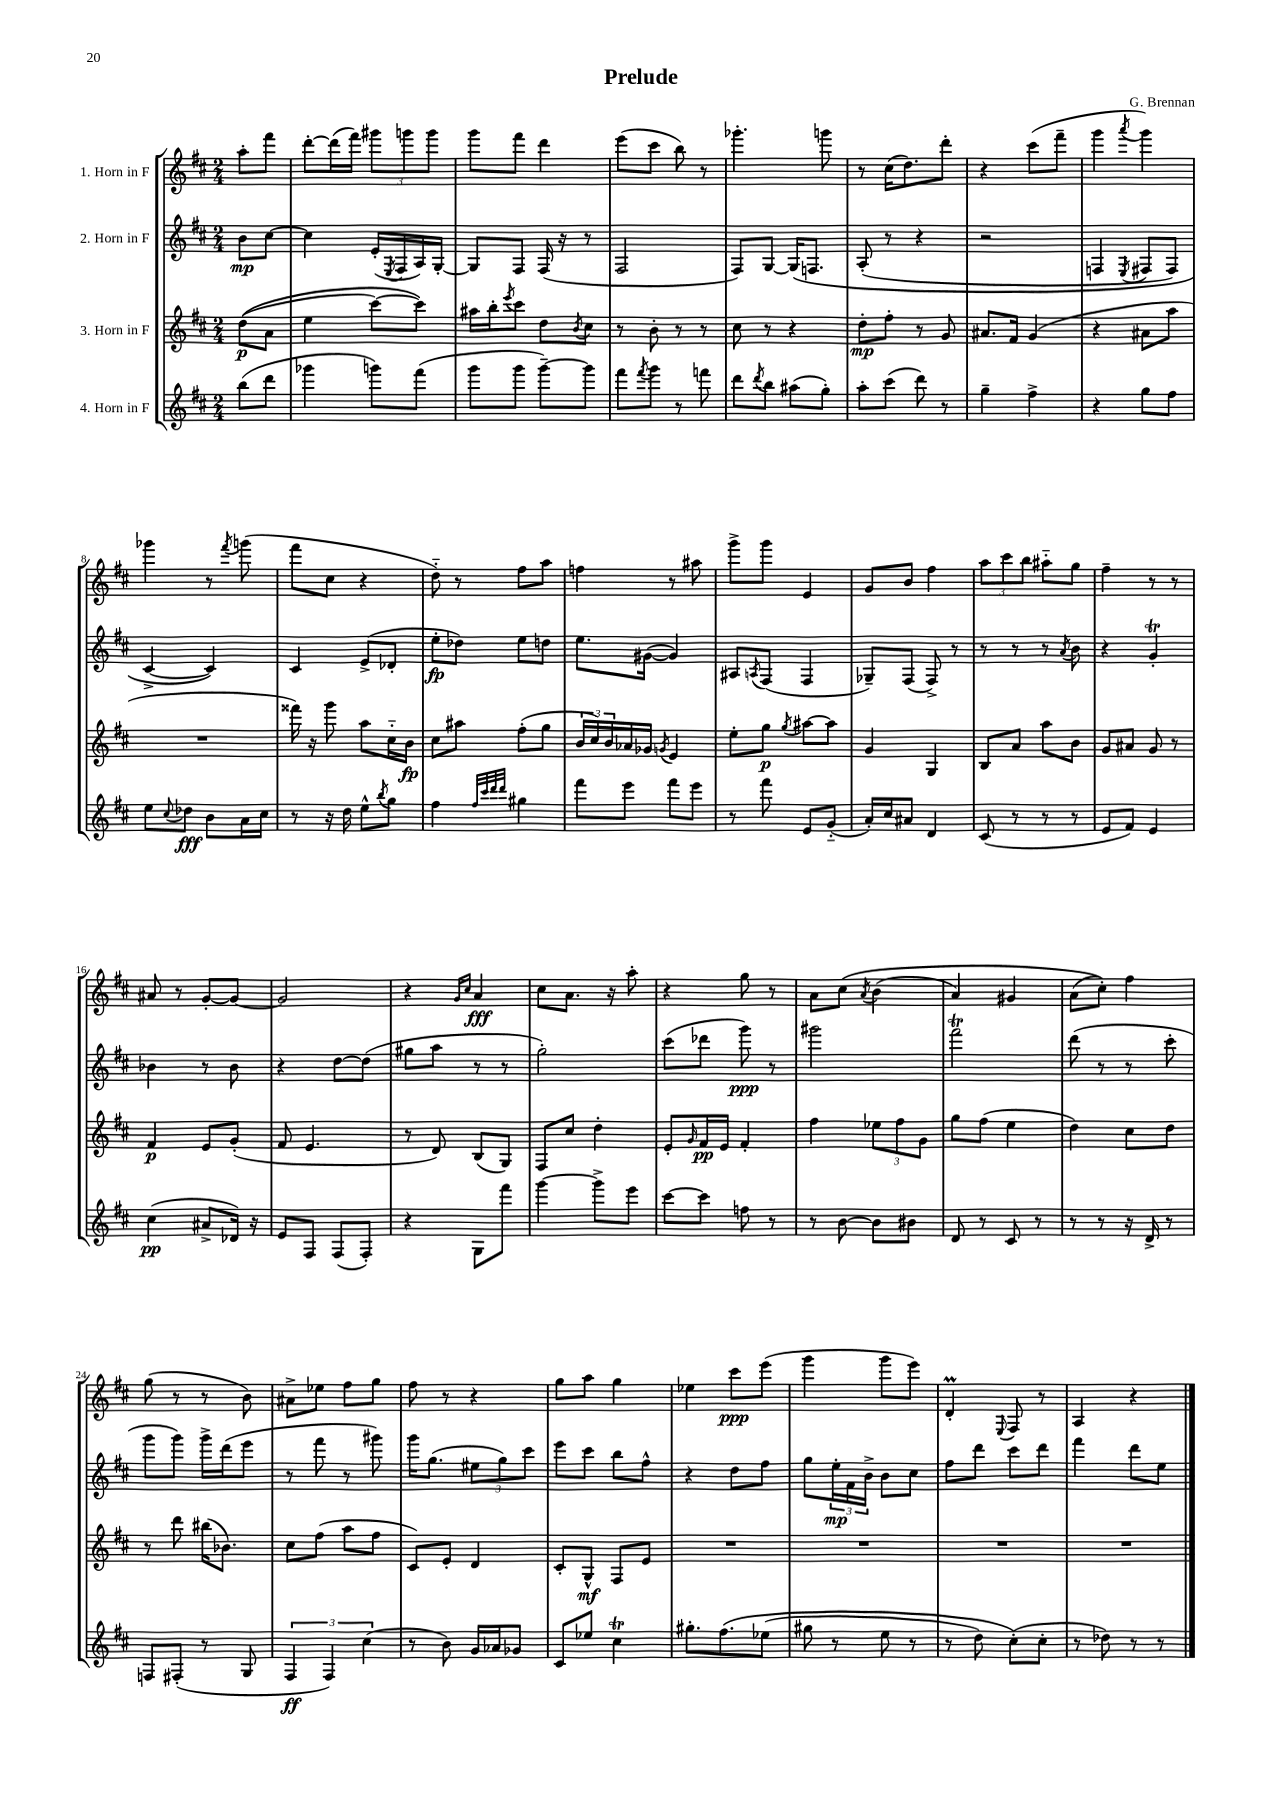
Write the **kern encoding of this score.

**kern	**dynam	**kern	**dynam	**kern	**dynam	**kern	**dynam
*part4	*part4	*part3	*part3	*part2	*part2	*part1	*part1
*staff4	*staff4	*staff3	*staff3	*staff2	*staff2	*staff1	*staff1
*I"4. Horn in F	*	*I"3. Horn in F	*	*I"2. Horn in F	*	*I"1. Horn in F	*
*clefG2	*	*clefG2	*	*clefG2	*	*clefG2	*
*k[f#c#]	*	*k[f#c#]	*	*k[f#c#]	*	*k[f#c#]	*
*M2/4	*	*M2/4	*	*M2/4	*	*M2/4	*
=	=	=	=	=	=	=	=
(8bb\L	.	((8dd\L	p	8b\L	mp	8aa'\L	.
8ddd\J	.	8a\J	.	[8cc#\J	.	8fff#\J	.
=1	=1	=1	=1	=1	=1	=1	=1
4ggg-X\	.	4ee\	.	4cc#\]	.	[8ddd'\L	.
.	.	.	.	.	.	(16ddd\L]	.
.	.	.	.	.	.	16fff#\JJ)	.
8gggn\L)	.	[8ccc#\L)	.	(16e'/LL	.	12ggg#X\L	.
.	.	.	.	8qE/	.	.	.
.	.	.	.	16F#/	.	.	.
.	.	.	.	.	.	12gggn\	.
(8fff#\J	.	8ccc#\J])	.	16A/)	.	.	.
.	.	.	.	.	.	12ggg\J	.
.	.	.	.	[16G'/JJ	.	.	.
=2	=2	=2	=2	=2	=2	=2	=2
8ggg\L	.	16aa#X\LL	.	8G/L]	.	8ggg\L	.
.	.	16bb'\J	.	.	.	.	.
.	.	8qeee/	.	.	.	.	.
8ggg\J	.	8ccc#\J	.	8F#/J	.	8fff#\J	.
[8ggg~\L)	.	8dd\L	.	(16F#/	.	4ddd\	.
.	.	.	.	16r	.	.	.
.	.	8qb/	.	.	.	.	.
8ggg\J]	.	8cc#\J	.	8r	.	.	.
=3	=3	=3	=3	=3	=3	=3	=3
8fff#\L	.	8r	.	2F#/	.	(8eee\L	.
8qfff#/	.	.	.	.	.	.	.
8ggg\J	.	8b'\	.	.	.	8ccc#\J	.
8r	.	8r	.	.	.	8bb\)	.
8fffn\	.	8r	.	.	.	8r	.
=4	=4	=4	=4	=4	=4	=4	=4
8ddd\L	.	8cc#\	.	8F#/L)	.	4.ggg-X'\	.
8qddd/	.	.	.	.	.	.	.
8bb\J	.	8r	.	[8G/J	.	.	.
(8aa#X\L	.	4r	.	(16G/KL]	.	.	.
.	.	.	.	8.Fn/J	.	.	.
8gg'\J)	.	.	.	.	.	8gggn\	.
=5	=5	=5	=5	=5	=5	=5	=5
8aa'\L	.	8dd'\L	mp	(8A'/	.	8r	.
(8ccc#\J	.	8ff#'\J	.	8r	.	(16cc#\KL	.
.	.	.	.	.	.	8.dd\)	.
8ddd\)	.	8r	.	4r	.	.	.
8r	.	8g/	.	.	.	8ddd'\J	.
=6	=6	=6	=6	=6	=6	=6	=6
4gg~\	.	8.a#X/L	.	2r	.	4r	.
.	.	16f#/Jk	.	.	.	.	.
4ff#^\	.	(4g/	.	.	.	(8ccc#\L	.
.	.	.	.	.	.	8fff#~\J	.
=7	=7	=7	=7	=7	=7	=7	=7
4r	.	4r	.	4Fn/	.	4ggg\	.
.	.	.	.	8qE/	.	8qaaa/	.
8gg\L	.	8a#X\L	.	8F#X/L	.	4ggg\)	.
8ff#\J	.	8aa\J	.	8F#/J)	.	.	.
!!LO:LB:g=z
=8	=8	=8	=8	=8	=8	=8	=8
8ee\L	.	2r	.	[4c#^/	.	4ggg-X\	.
8qqcc#/	.	.	.	.	.	.	.
8dd-X\J	fff	.	.	.	.	.	.
8b\L	.	.	.	4c#/])	.	8r	.
.	.	.	.	.	.	8qfff#/	.
16a\L	.	.	.	.	.	(8gggn\	.
16cc#\JJ	.	.	.	.	.	.	.
=9	=9	=9	=9	=9	=9	=9	=9
8r	.	16fff##X\)	.	4c#/	.	8fff#\L	.
.	.	16r	.	.	.	.	.
16r	.	8ggg\	.	.	.	8cc#\J	.
16dd\	.	.	.	.	.	.	.
8ee^^\L	.	8aa\L	.	(8e^/L	.	4r	.
8qbb/	.	.	.	.	.	.	.
8gg\J	.	16cc#\L	.	8d-X'/J	.	.	.
.	.	16b\JJ	fp	.	.	.	.
=10	=10	=10	=10	=10	=10	=10	=10
4ff#\	.	8cc#\L	.	8ee'\L	fp	8dd\)	.
.	.	8aa#X\J	.	8dd-X\J)	.	8r	.
32qqff#/LLL	.	.	.	.	.	.	.
32qqccc#/	.	.	.	.	.	.	.
32qqddd/	.	.	.	.	.	.	.
32qqddd/JJJ	.	.	.	.	.	.	.
4gg#X\	.	(8ff#'\L	.	8ee\L	.	8ff#\L	.
.	.	8gg\J	.	8ddn\J	.	8aa\J	.
=11	=11	=11	=11	=11	=11	=11	=11
8fff#\L	.	24b/LL	.	8.ee\L	.	4ffn\	.
.	.	24cc#/)	.	.	.	.	.
.	.	24b/	.	.	.	.	.
8eee\J	.	16a-X/	.	.	.	.	.
.	.	16g-X/JJ	.	([16g#X\Jk	.	.	.
.	.	8qgn/	.	.	.	.	.
8fff#\L	.	4e/	.	4g#/])	.	8r	.
8eee\J	.	.	.	.	.	8aa#X\	.
=12	=12	=12	=12	=12	=12	=12	=12
8r	.	8ee'\L	.	8A#X/L	.	8ggg^\L	.
.	.	.	.	8qAn/	.	.	.
8fff#\	.	8gg\J	p	(8F#/J	.	8ggg\J	.
.	.	8qgg/	.	.	.	.	.
8e/L	.	[8aa#X\L	.	4F#/	.	4e/	.
(8g/J	.	8aa#\J]	.	.	.	.	.
=13	=13	=13	=13	=13	=13	=13	=13
16a'/LL)	.	4g/	.	8G-X~/L)	.	8g/L	.
16cc#/J	.	.	.	.	.	.	.
8a#X/J	.	.	.	(8F#/J	.	8b/J	.
4d/	.	4G/	.	8F#^/)	.	4ff#\	.
.	.	.	.	8r	.	.	.
=14	=14	=14	=14	=14	=14	=14	=14
(8c#/	.	8B/L	.	8r	.	12aa\L	.
.	.	.	.	.	.	12ccc#\	.
8r	.	8a/J	.	8r	.	.	.
.	.	.	.	.	.	12bb\J	.
8r	.	8aa\L	.	8r	.	8aa#X\L	.
.	.	.	.	8qa/	.	.	.
8r	.	8b\J	.	8b\	.	8gg\J	.
=15	=15	=15	=15	=15	=15	=15	=15
8e/L	.	8g/L	.	4r	.	4ff#~\	.
8f#/J)	.	8a#X/J	.	.	.	.	.
4e/	.	8g/	.	4gT'/	.	8r	.
.	.	8r	.	.	.	8r	.
!!LO:LB:g=z
=16	=16	=16	=16	=16	=16	=16	=16
(4cc#\	pp	4f#/	p	4b-X\	.	8a#X/	.
.	.	.	.	.	.	8r	.
8a#X^/L	.	8e/L	.	8r	.	[8g'/L	.
16d-X/Jk)	.	(8g'/J	.	8b-\	.	8g/J_	.
16r	.	.	.	.	.	.	.
=17	=17	=17	=17	=17	=17	=17	=17
8e/L	.	8f#/	.	4r	.	2g/]	.
8F#/J	.	4.e/	.	.	.	.	.
(8F#/L	.	.	.	[8dd\L	.	.	.
8F#'/J)	.	.	.	(8dd\J]	.	.	.
=18	=18	=18	=18	=18	=18	=18	=18
4r	.	8r	.	8gg#X\L	.	4r	.
.	.	8d/)	.	8aa\J	.	.	.
.	.	.	.	.	.	16qqg/LL	.
.	.	.	.	.	.	16qqcc#/JJ	.
8G\L	.	(8B/L	.	8r	.	4a/	fff
8fff#\J	.	8G/J)	.	8r	.	.	.
=19	=19	=19	=19	=19	=19	=19	=19
[4ggg\	.	8F#/L	.	2gg'\)	.	8cc#\L	.
.	.	8cc#/J	.	.	.	8.a\J	.
8ggg^\L]	.	4dd'\	.	.	.	.	.
.	.	.	.	.	.	16r	.
8eee\J	.	.	.	.	.	8aa'\	.
=20	=20	=20	=20	=20	=20	=20	=20
[8ccc#\L	.	8e'/L	.	(8ccc#\L	.	4r	.
.	.	16qqg/	.	.	.	.	.
8ccc#\J]	.	16f#/L	pp	8ddd-X\J	.	.	.
.	.	16e/JJ	.	.	.	.	.
8ffn\	.	4f#'/	.	8ggg\)	ppp	8gg\	.
8r	.	.	.	8r	.	8r	.
=21	=21	=21	=21	=21	=21	=21	=21
8r	.	4ff#\	.	2ggg#X\	.	8a\L	.
[8b\	.	.	.	.	.	(8cc#\J	.
.	.	.	.	.	.	8qa/	.
8b\L]	.	12ee-X\L	.	.	.	(4b\	.
.	.	12ff#\	.	.	.	.	.
8b#X\J	.	.	.	.	.	.	.
.	.	12g\J	.	.	.	.	.
=22	=22	=22	=22	=22	=22	=22	=22
8d/	.	8gg\L	.	2fff#t\	.	4a/)	.
8r	.	(8ff#\J	.	.	.	.	.
8c#/	.	4ee\	.	.	.	4g#X/	.
8r	.	.	.	.	.	.	.
=23	=23	=23	=23	=23	=23	=23	=23
8r	.	4dd\)	.	(8ddd\	.	(8a\L	.
8r	.	.	.	8r	.	8cc#'\J))	.
16r	.	8cc#\L	.	8r	.	4ff#\	.
16d^/	.	.	.	.	.	.	.
8r	.	8dd\J	.	8ccc#'\	.	.	.
!!LO:LB:g=z
=24	=24	=24	=24	=24	=24	=24	=24
8Fn/L	.	8r	.	8ggg\L	.	(8gg\	.
(8F#X'/J	.	8ddd\	.	8ggg\J)	.	8r	.
8r	.	(16bb#X\KL	.	16ggg^\LL	.	8r	.
.	.	8.b-X\J)	.	(16ddd\J	.	.	.
8G/	.	.	.	8eee\J	.	8b\)	.
=25	=25	=25	=25	=25	=25	=25	=25
6F#/	ff	8cc#\L	.	8r	.	8a#X^\L	.
.	.	(8ff#\J	.	8fff#\	.	8ee-X\J	.
6F#/)	.	.	.	.	.	.	.
.	.	8aa\L	.	8r	.	8ff#\L	.
(6cc#\	.	.	.	.	.	.	.
.	.	8ff#\J	.	8ggg#X\)	.	8gg\J	.
=26	=26	=26	=26	=26	=26	=26	=26
8r	.	8c#/L)	.	16ggg\KL	.	8ff#\	.
.	.	.	.	(8.gg\J	.	.	.
8b\)	.	8e'/J	.	.	.	8r	.
16g/LL	.	4d/	.	12ee#X\L	.	4r	.
16a-X/J	.	.	.	.	.	.	.
.	.	.	.	12gg\)	.	.	.
8g-X/J	.	.	.	.	.	.	.
.	.	.	.	12ccc#\J	.	.	.
=27	=27	=27	=27	=27	=27	=27	=27
8c#/L	.	8c#'/L	.	8eee\L	.	8gg\L	.
8ee-X/J	.	8G^^/J	mf	8ccc#\J	.	8aa\J	.
4cc#t\	.	8F#/L	.	8bb\L	.	4gg\	.
.	.	8e/J	.	8ff#^^\J	.	.	.
=28	=28	=28	=28	=28	=28	=28	=28
8.gg#X'\L	.	2r	.	4r	.	4ee-X\	.
(8.ff#\	.	.	.	.	.	.	.
.	.	.	.	8dd\L	.	8ccc#\L	ppp
(8ee-X\J	.	.	.	8ff#\J	.	(8eee\J	.
=29	=29	=29	=29	=29	=29	=29	=29
8gg#X\	.	2r	.	8gg\L	.	4ggg\	.
8r	.	.	.	24ee'\L	mp	.	.
.	.	.	.	24f#\	.	.	.
.	.	.	.	24b^\JJ	.	.	.
8ee\	.	.	.	8b\L	.	8ggg\L	.
8r	.	.	.	8cc#\J	.	8eee\J)	.
=30	=30	=30	=30	=30	=30	=30	=30
8r	.	2r	.	8ff#\L	.	4dM'/	.
8dd\)	.	.	.	8ddd\J	.	.	.
.	.	.	.	.	.	8qqE/	.
(8cc#'\L)	.	.	.	8ccc#\L	.	8F#/	.
8cc#'\J	.	.	.	8ddd\J	.	8r	.
=31	=31	=31	=31	=31	=31	=31	=31
8r	.	2r	.	4fff#\	.	4A/	.
8dd-X\)	.	.	.	.	.	.	.
8r	.	.	.	8ddd\L	.	4r	.
8r	.	.	.	8ee\J	.	.	.
==	==	==	==	==	==	==	==
*-	*-	*-	*-	*-	*-	*-	*-
